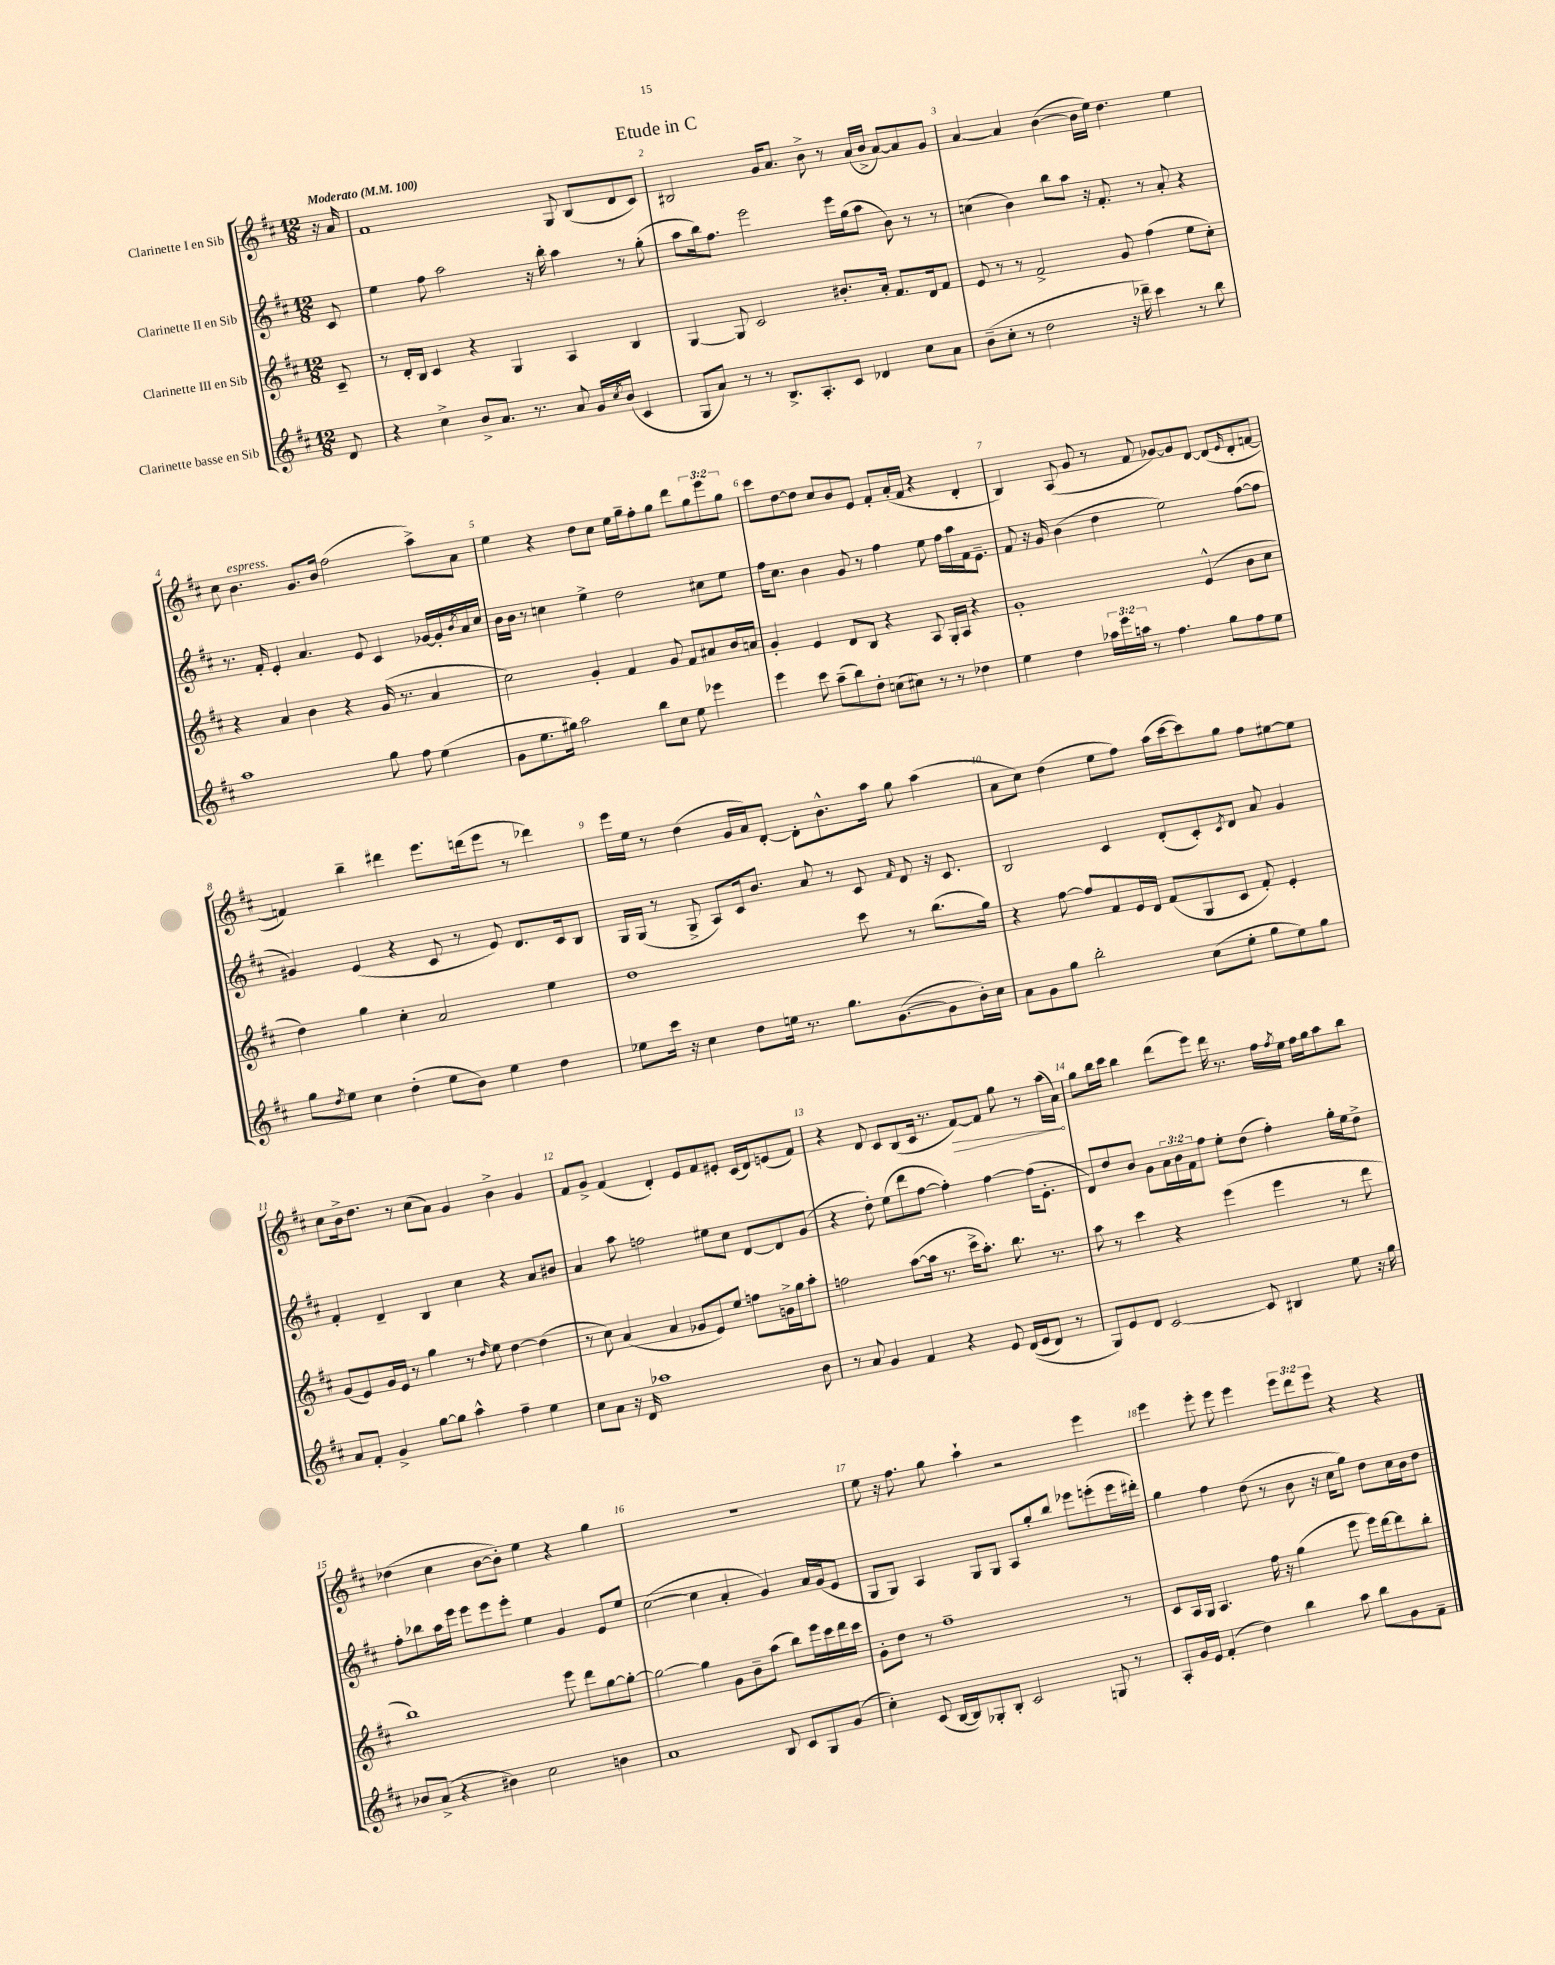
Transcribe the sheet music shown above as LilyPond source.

\header { title = "Etude in C" }
<<
\new StaffGroup <<
\new Staff = "s0" \with { instrumentName = "Clarinette I en Sib" } {
    \clef treble \key d \major \numericTimeSignature \time 12/8 \override Staff.TupletNumber.text = #tuplet-number::calc-fraction-text \partial 8 \tempo "Moderato" 4 = 100
    r16 a'16 |
    fis'1 g8 b8( d'8 cis'8) |
    bis2 g'16 a'8. b'8-> r8 a'16( b'16-> a'8~) a'8 g'8 |
    a'4~ a'4 b'4~( b'16 e''16) d''4. e''4 |
    cis''8 b'4.^\markup { \italic "espress." } g'8. b'16 fis''2( a''8->) a'8 |
    e''4 r4 d''8 cis''8 e''16 g''16-- fis''8-. g''8 d'''8 \tuplet 3/2 { g''8 e'''8 g''8 } |
    cis'''8 d''8~ d''8 cis''8 b'8 e'8 fis'8-. a'16-.( fis'16 r4 d'4-. |
    b4) a8( g'8 r8 fis'8 ges'8~) ges'8 d'8~ d'8( \grace { e'16 } d'8-. f'8~ |
    f'4) b''4-- dis'''4 e'''8. d'''16( e'''8 r8 des'''4) |
    e'''16 e''16 r8 d''4( g'16 a'16) d'8~-. d'8-. b'8.-^ a''16 g''8 a''4( |
    a'8 cis''8) d''4( e''8 fis''8) a''16( cis'''16~ cis'''8) g''8 fis''8 eis''8~ eis''8 |
    cis''8 b'16-> d''8. r8 cis''8( a'8) g'4 b'4-> g'4 |
    fis'8 g'8-> fis'4( d'4-.) e'8 fis'8 eis'8-. cis'16( d'16) e'8( fis'8) |
    r4 d'8 cis'8 b8( cis'16 r8. \once \override Hairpin.circled-tip = ##t fis'8~\>) fis'8 g''8 r8 a''16( a'16\!) |
    g''8 b''16 cis'''16 b''4 d'''8( e'''8) d'''16 r8. fis''16 \acciaccatura { fis''8 } e''16 fis''16 g''16 a''8 b''8 |
    des''4( cis''4 b'8~ b'8-.) e''4 r4 g''4 |
    R1. |
    e''8 r16 fis''8. g''8 a''4-! r2 e'''4 |
    e'''4 e'''8-. e'''8 e'''4 \tuplet 3/2 { e'''8 d'''8 e'''8 } r4 r4 \bar "|." |
}
\new Staff = "s1" \with { instrumentName = "Clarinette II en Sib" } {
    \clef treble \key d \major \numericTimeSignature \time 12/8 \override Staff.TupletNumber.text = #tuplet-number::calc-fraction-text \partial 8
    cis'8 |
    e''4 fis''8 a''2 r16 b''16-. a''4 r8 g''8-.( |
    a''8 b''16) fis''8. e'''2 e'''16 g''16( a''8 b'8) r8 r8 |
    c''4( b'4) b''8 a''8 r16 fis'8.-. r8 a'8-. r4 |
    r8. fis'16-. e'4-. a'4. e'8 cis'4 ges'16~ ges'16-. \acciaccatura { b'8 } a'16 cis''16 |
    b'16 b'16 r8 c''4 e''4-> d''2 cis''8 e''8 |
    fis''16 cis''8. b'4 g'8 r8 fis''4 e''8 fis''16 a''16 fis'16 e'8.-- |
    fis'8 r16 g'16 b'4( d''4 e''2) fis''8~( fis''8 |
    gis'4) e'4( r4 cis'8 r8 e'8) d'8. cis'16 b8 |
    g16 g16( r8 g8-> a8) cis'16 b'8. a'8 r8 cis'8 \grace { fis'16 } d'8 r16 cis'8. |
    b2 cis'4 d'8-.( cis'8-.) \acciaccatura { cis'8 } d'8 a'8 g'4 |
    fis'4-. d'4-- b4 cis''4 r4 a'8 bis'8 |
    a'4 a''8 f''2 eis''8 cis''8 d'8~ d'8 g'8( |
    r4 d''8-.) e''8( d'''8 fis''8~ fis''4-.) fis''4~ fis''16( e'8.-. |
    d'8) d''8 b'8 g'8 \tuplet 3/2 { a'16 b'16 fis'16 } fis''8 e''8-. d''8( fis''4-.) g''16-. e''16 d''8-> |
    fis''8-. bes''8 a''16 e'''16 e'''8 e'''8 e'''8-. e''4 g'4 e'8 e''8 |
    cis''2~( cis''4 a'4-. g'4) a'16 g'16( e'8 |
    g8 g8) a4 g8 g8 a8 g''8-. b''8 ees'''8 e'''8-.( e'''16 dis'''16-.) |
    g''4 fis''4 d''8( r8 b'8 r16 cis''16 g''8) d''8 cis''16 b'16 d''8 \bar "|." |
}
\new Staff = "s2" \with { instrumentName = "Clarinette III en Sib" } {
    \clef treble \key d \major \numericTimeSignature \time 12/8 \partial 8
    cis'8-- |
    r8 d'16-. b16 cis'4 r4 g4 a4 b4 |
    g4~ g8 cis'2 bis'8.-. a'16-. fis'8. d'16 fis'8 |
    e'8 r8 r8 fis'2-> g'8 fis''4( e''8 cis''8-.) |
    r4 a'4 b'4 r4 g'16( r8. a'4 |
    cis''2) g'4-. fis'4 g'8 fis'8 ais'8 b'16 a'16 |
    g'4-. e'4 d'8 b8 r4 a8 g16-. a16 r4 |
    g'1-. e'4-^( b'8 cis''8 |
    d''4) g''4 cis''4-. a'2 e''4 |
    d''1 cis'''8 r8 b''8.( g''16) |
    r4 fis''8~ fis''8 fis'8 e'16 d'16 fis'8( g8 cis'8 fis'8-.) e'4-. |
    g'8( e'8) g'16 e'16 r8 g''4 r8 \grace { d''16 } e''8 d''4~ d''4( |
    r8 cis''8) a'4( a'4 ges'8 e'8) e''8 f''8 g'16-> g''16 a''8-. |
    f''2 a''8~( a''16 r8. cis'''16-> a''8.-.) b''8. r8. |
    a''8 r8 cis'''4 r4 e'''4( e'''4 r8 d'''8 |
    b''1) e'''8 d'''8 g''8~ g''8~-. |
    g''2~ g''4 g'8 b'8-- a''8( b''8) e'''16 cis'''16 d'''16 cis'''16 |
    g'8-. d''8 r8 fis''1-- r8 |
    cis'8 a16 g16 a4. fis''16 r16 g''4( e'''8 e'''16) d'''16~ d'''8 b''8-. \bar "|." |
}
\new Staff = "s3" \with { instrumentName = "Clarinette basse en Sib" } {
    \clef treble \key d \major \numericTimeSignature \time 12/8 \override Staff.TupletNumber.text = #tuplet-number::calc-fraction-text \partial 8
    d'8 |
    r4 cis''4-> b'8-> a'8. r8. a'8 g'16 \acciaccatura { cis''8 } b'16( cis'4 |
    g8 a'8) r8 r8 b8.-> a8.-. cis'8 des'4 cis''8 a'8 |
    b'8--( cis''8-. r8 d''2 r16 des'''16--) cis'''4 r8 b''8 |
    a''1 g''8 fis''8 e''4( |
    g'8 e''8. gis''16) a''2 b''8 cis''8 e''8 ees'''4 |
    e'''4 cis'''8 a''8--( b''8) d''8-. c''8( cis''8) r8 r8 des''4 |
    e''4 d''4 \tuplet 3/2 { aes''16 e'''16 a''16 } r8 fis''4. g''8 fis''8 e''8 |
    g''8 \acciaccatura { d''8 } e''8 cis''4 d''4-.( e''8 b'8) e''4 d''4 |
    ees''8 cis'''16 r16 cis''4 d''8 e''16 r8. g''8. g'8.~( g'8 b'16-.) cis''16 |
    a'8 g'8 g''8 b''2-. cis''8( e''8-. g''8 e''8) g''8 |
    a'8 fis'8-. g'4-> g''8~ g''8 a''4-^ fis''4-- e''4 |
    cis''8 a'8 r16 d'16 aes''1 b'8 |
    r8 a'8 g'4 fis'4 r4 e'8 d'16(\( e'16 d'8) r8 |
    g8\) e'8 d'8 cis'2~ cis'8 bis4 e''8 r16 g''16 |
    bes'8 a'8->( r4 bis'4) cis''2 b'4 |
    a'1 b8 cis'8 g8 g'8( |
    cis''4-.) cis'8( b16~ b16) ges8-. b8-. cis'2 g8 r8 |
    a8-. g'16 e'16 fis'4-.( d''4) b''4 a''8 b''8 g'8 fis'8-- \bar "|." |
}
>>
>>
\layout { \context { \Score \override BarNumber.break-visibility = ##(#f #t #t) barNumberVisibility = #all-bar-numbers-visible } }
